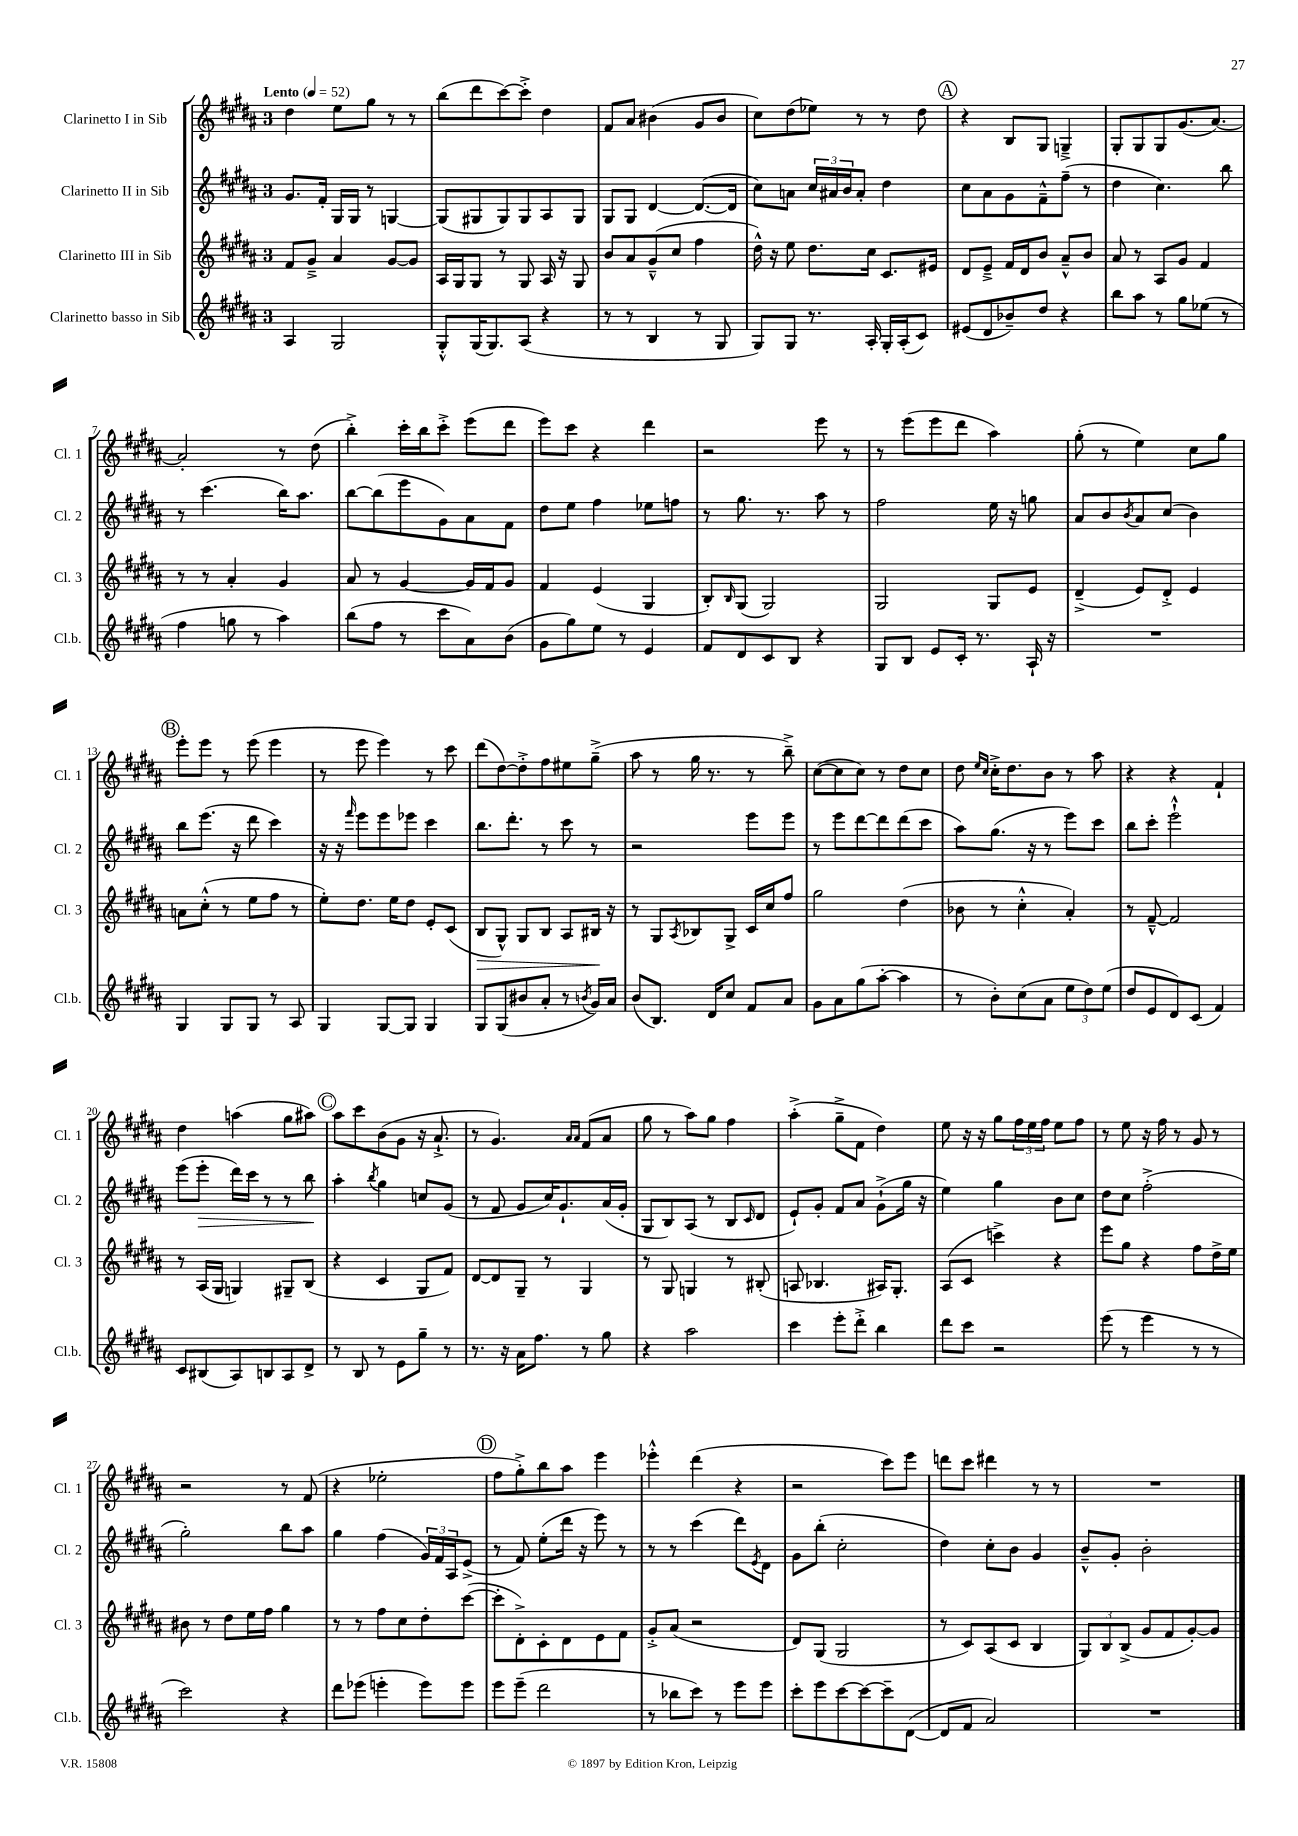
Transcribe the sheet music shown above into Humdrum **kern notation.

**kern	**kern	**kern	**kern
*staff4	*staff3	*staff2	*staff1
*clefG2	*clefG2	*clefG2	*clefG2
*k[f#c#g#d#a#]	*k[f#c#g#d#a#]	*k[f#c#g#d#a#]	*k[f#c#g#d#a#]
*M3/4	*M3/4	*M3/4	*M3/4
*MM52	*MM52	*MM52	*MM52
4A#	8f#	8.g#	4dd#
.	8g#~^	.	.
.	.	16f#'	.
2G#	4a#	16G#	8ee
.	.	16G#	.
.	.	8r	8gg#
.	[8g#	[4G	8r
.	8g#]	.	8r
=	=	=	=
8G#'^^	16A#	(8G]	(8bb
.	16G#	.	.
(16G#	8G#	8G#	8ddd#
8.G#)	.	.	.
.	8r	8G#)	[8ccc#)
(8A#	8G#	8G#	8ccc#'^]
4r	16A#	8A#	4dd#
.	16r	.	.
.	8G#	8G#	.
=	=	=	=
8r	8b	8G#	8f#
8r	8a#	8G#	8a#
4B	(8g#~^^	[4d#	(4b#
.	8cc#	.	.
8r	4ff#	(8.d#_	8g#
8G#	.	.	8b#
.	.	16d#]	.
=	=	=	=
8G#)	16dd#^^)	8cc#)	8cc#)
.	16r	.	.
8G#	8ee	8a	(8dd#
8.r	8.dd#	24cc#	8ee-)
.	.	24a#	.
.	.	24b	.
.	.	8a#'	8r
16A#'	16cc#	.	.
16G#'	8.c#	4dd#	8r
(16A#'	.	.	.
8c#)	.	.	8dd#
.	16e#	.	.
=	=	=	=
(8e#	8d#	8cc#	4r
8d#	8e~^	8a#	.
8b-~)	16f#	8g#	8B
.	16d#	.	.
8dd#	8b	8f#~^^	8G#
4r	8a#~^^	(8ff#~	4G~^
.	8b	8r	.
=	=	=	=
8bb	8a#	4dd#	8G#'
8aa#	8r	.	8G#
8r	8A#	4.cc#)	8G#
8gg#	8g#	.	(8.g#
(8ee-	4f#	.	.
.	.	.	[8.a#)
8r	.	8bb	.
=	=	=	=
4ff#	8r	8r	2a#']
.	8r	(4.ccc#	.
8gg	4a#'	.	.
8r	.	.	.
4aa#)	4g#	16bb)	8r
.	.	8.aa#	.
.	.	.	(8dd#
=	=	=	=
(8bb	8a#	[8bb	4bb'^)
8ff#	8r	(8bb]	.
8r	[4g#	8eee	16ccc#'
.	.	.	16bb
8ccc#	.	8g#)	8ccc#'^
8a#)	16g#]	8a#	(8eee
.	16f#	.	.
(8b	8g#	8f#	8ddd#
=	=	=	=
8g#	4f#	8dd#	8eee)
8gg#)	.	8ee	8ccc#
8ee	(4e	4ff#	4r
8r	.	.	.
4e	4G#	8ee-	4ddd#
.	.	8ff	.
=	=	=	=
8f#	8B')	8r	2r
.	16qqB	.	.
8d#	(8G#	8.gg#	.
8c#	2G#)	.	.
.	.	8.r	.
8B	.	.	.
4r	.	8aa#	8eee
.	.	8r	8r
=	=	=	=
8G#	2G#	2ff#	8r
8B	.	.	(8eee
8e	.	.	8eee
16c#'	.	.	8ddd#
8.r	.	.	.
.	8G#	16ee	4aa#)
.	.	16r	.
16A#`	8e	8gg	.
16r	.	.	.
=	=	=	=
2.r	(4d#~^	8a#	(8gg#'
.	.	8b	8r
.	.	8qb	.
.	8e)	8a#	4ee)
.	8d#'^	(8cc#	.
.	4e	4b)	8cc#
.	.	.	8gg#
=	=	=	=
4G#	8a	8bb	8eee'
.	(8cc#'^^	(8.eee	8eee
8G#	8r	.	8r
.	.	16r	.
8G#	8ee	8ddd#	(8eee
8r	8ff#	4ccc#)	4eee
8A#	8r	.	.
=	=	=	=
4G#	8ee')	16r	8r
.	.	16r	.
.	.	16qqfff#	.
.	8.dd#	8eee	8eee
[8G#	.	8eee	4eee)
.	16ee	.	.
8G#]	8dd#	8eee-	.
4G#	8e'	4ccc#	8r
.	(8c#	.	8ccc#
=	=	=	=
8G#	8B	8.bb	(8ddd#
(8G#	8G#^^)	.	[8dd#)
.	.	8.ddd#'	.
8b#	8G#	.	8dd#'^]
8a#'	8B	8r	8ff#
8r	8A#	8ccc#	8ee#
8qb	.	.	.
16g#)	16B#	8r	(8gg#~^
16a#	16r	.	.
=	=	=	=
(8b	8r	2r	8aa#
8.B)	8G#	.	8r
.	8qA#	.	.
.	8B-	.	16gg#
16d#	.	.	8.r
8cc#	8G#^	.	.
8f#	16c#	8eee	8r
.	16cc#	.	.
8a#	8ff#	8eee	8bb~^)
=	=	=	=
8g#	2gg#	8r	([8cc#
8a#	.	8eee	8cc#]
(8gg#	.	[8ddd#	8cc#)
[8aa#'	.	8ddd#]	8r
4aa#]	(4dd#	(8ddd#	8dd#
.	.	8ccc#	8cc#
=	=	=	=
8r	8b-	8aa#)	8dd#
.	.	.	16qqee
.	.	.	16qqcc#
8b')	8r	(8.gg#	16cc#'^
.	.	.	8.dd#
(8cc#	4cc#'^^	.	.
.	.	16r	.
8a#	.	8r	8b
12ee	4a#')	8eee)	8r
12dd#)	.	.	.
.	.	8ccc#	8aa#
(12ee	.	.	.
=	=	=	=
8dd#	8r	8bb	4r
8e	[8f#~^^	8ccc#'	.
8d#)	2f#]	2eee`^^	4r
(8c#	.	.	.
4f#)	.	.	4f#`
=	=	=	=
8c#	8r	(8eee	4dd#
(8B#	(16A#	8eee'	.
.	16G#	.	.
8A#)	4G)	16ddd#)	(4aa
.	.	16ccc#	.
8B	.	8r	.
8A#	8G#~	8r	8gg#
8d#^	(8B	8bb	8aa#)
=	=	=	=
8r	4r	4aa#'	8aa#
8B	.	.	8ccc#
.	.	8qbb	.
8r	4c#	4gg#	(8b
8e	.	.	8g#
8gg#~	8G#	8cc	16r
.	.	.	8.a#`^
8r	8f#)	(8g#	.
=	=	=	=
8.r	[8d#	8r	8r
.	8d#]	8f#	4.g#)
16r	.	.	.
16a#	8G#~	8g#	.
8.ff#	.	.	.
.	8r	16cc#)	.
.	.	8.g#`	.
.	.	.	16qqa#
.	.	.	16qqa#
8r	4G#	.	(8f#
8gg#	.	(16a#	8a#
.	.	16g#'	.
=	=	=	=
4r	8r	8G#	8gg#
.	8G#	8B)	8r
2aa#	4G	(8A#	8aa#)
.	.	8r	8gg#
.	8r	8B	4ff#
.	.	16qqc#	.
.	(8B#'	8d#	.
=	=	=	=
4ccc#	8A	8e`)	(4aa#'^
.	4.B-	8g#'	.
8eee'	.	8f#	8gg#~^
8ddd#'^	.	8a#	8f#
4bb	16A#)	(8g#`^	4dd#)
.	8.G#'	.	.
.	.	16gg#	.
.	.	16r	.
=	=	=	=
8ddd#	(8A#	4ee)	8ee
8ccc#	8c#	.	16r
.	.	.	16r
2r	4ccc^)	4gg#	8gg#
.	.	.	24ff#
.	.	.	24ee
.	.	.	24ff#
.	4r	8b	8ee
.	.	8cc#	8ff#
=	=	=	=
(8eee	8eee	8dd#	8r
8r	8gg#	8cc#	8ee
4eee	4r	(2ff#'^	16r
.	.	.	16ff#
.	.	.	8r
8r	8ff#	.	8g#
8r	16dd#^	.	8r
.	16ee	.	.
=	=	=	=
2ccc#)	8b#	2gg#')	2r
.	8r	.	.
.	8dd#	.	.
.	16ee	.	.
.	16ff#	.	.
4r	4gg#	8bb	8r
.	.	8aa#	(8f#
=	=	=	=
8ddd#	8r	4gg#	4r
(8eee-	8r	.	.
4eee'	8ff#	(4ff#	2ee-'
.	8cc#	.	.
8eee)	8dd#'	24g#)	.
.	.	24f#	.
.	.	24A#	.
8eee	([8ccc#	(8e^	.
=	=	=	=
8eee	8ccc#']	8r	8ff#
(8eee~	8d#'^)	8f#)	8gg#'^)
2ddd#	8c#'	(8ee'	8bb
.	8d#	16ddd#	8aa#
.	.	16r	.
.	8e	8eee)	4eee
.	8f#	8r	.
=	=	=	=
8r	8g#'^	8r	4eee-'^^
8bb-	(8a#	8r	.
8ccc#)	2r	(4ccc#	(4ddd#
8r	.	.	.
8eee	.	8ddd#)	4r
.	.	8qe	.
8eee	.	8d#	.
=	=	=	=
8ccc#'	8d#)	8g#	2r
8eee	(8G#	(8bb'	.
[8ccc#	2G#	2cc#'	.
8ccc#_	.	.	.
8ccc#~]	.	.	8ccc#)
([8d#	.	.	8eee
=	=	=	=
8d#]	8r	4dd#)	8ddd
8f#	8c#)	.	8ccc#
2a#)	(8A#	8cc#'	4ddd#
.	8c#	8b	.
.	4B	4g#	8r
.	.	.	8r
=	=	=	=
2.r	12G#)	8b~^^	2.r
.	12B	.	.
.	.	8g#'	.
.	(12B^	.	.
.	8g#	2b'	.
.	8f#	.	.
.	[8g#')	.	.
.	8g#]	.	.
==	==	==	==
*-	*-	*-	*-
